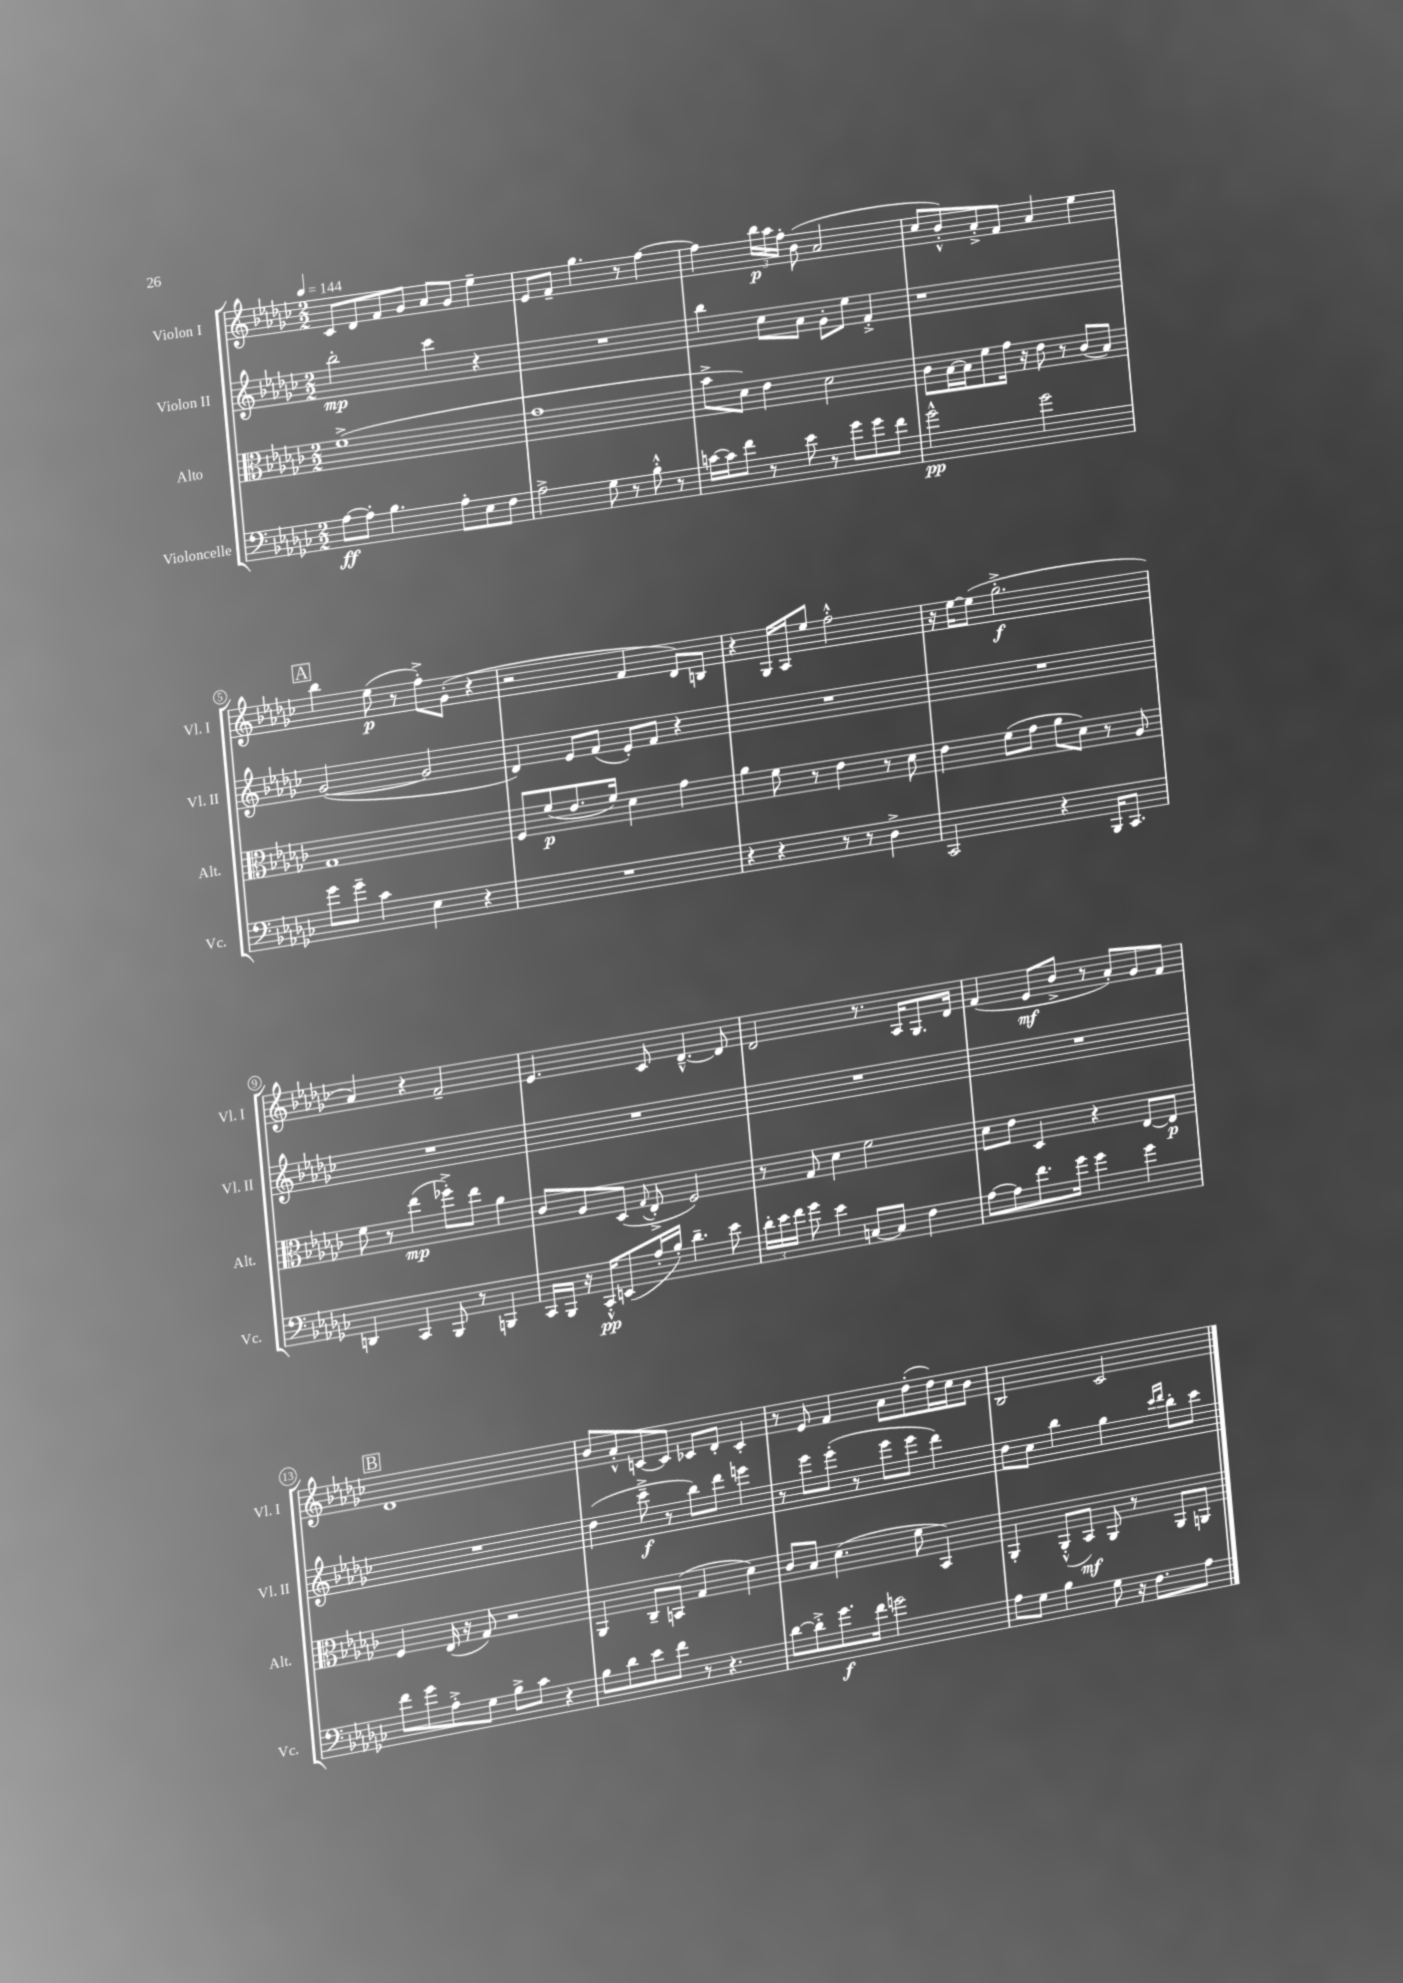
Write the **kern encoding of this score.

**kern	**kern	**kern	**kern
*staff4	*staff3	*staff2	*staff1
*clefF4	*clefC3	*clefG2	*clefG2
*k[b-e-a-d-g-c-]	*k[b-e-a-d-g-c-]	*k[b-e-a-d-g-c-]	*k[b-e-a-d-g-c-]
*M2/2	*M2/2	*M2/2	*M2/2
*MM144	*MM144	*MM144	*MM144
[8A-	(1f^	2bb-'	8c-
8A-']	.	.	8d-
4.B-	.	.	8f
.	.	.	8g-
.	.	4ccc-	8a-
8A-'	.	.	8g-
8E-	.	4r	4ee-~
8F	.	.	.
=	=	=	=
2A-^	1g-	1r	8e-
.	.	.	8f~
.	.	.	4.gg-
8G-	.	.	.
8r	.	.	8r
8B-'^^	.	.	[4ff
8r	.	.	.
=	=	=	=
[16c	8b-^	4bb-	4ff]
16c]	.	.	.
8f	8d-)	.	.
8r	4e-	8cc-	24bb-
.	.	.	24aa-
.	.	.	24ff'
8e-	.	8a-	(8b-
8r	2d-	8g-'	2a-
8g-	.	8ee-	.
8g-	.	4f'^	.
8f	.	.	.
=	=	=	=
2g-^^	8c-	1r	8cc-
.	[16B-	.	8b-'^^)
.	16B-]	.	.
.	8f	.	8a-'^
.	16g-	.	8f
.	16r	.	.
2g-	8e-	.	4a-
.	8r	.	.
.	(8c-	.	4ee-
.	8B-)	.	.
=	=	=	=
8g-	1G-	([2g-	4bb-
8g-~	.	.	.
4c-	.	.	(8ee-
.	.	.	8r
4E-	.	2g-]	8ff'^)
.	.	.	(8g-'
4r	.	.	4r
=	=	=	=
1r	8F	4d-)	2r
.	(8f	.	.
.	8.e-	8e-	.
.	.	(8f	.
.	16f)	.	.
.	4d-	8e-')	4f
.	.	8f	.
.	4g-	4r	8d-)
.	.	.	8B
=	=	=	=
4r	4a-	1r	4r
4r	8f	.	16G-
.	.	.	16A-
.	8r	.	8ee-
8r	4e-	.	2ff'^^
8r	.	.	.
4D-^	8r	.	.
.	8d-	.	.
=	=	=	=
2CC-	4e-	1r	16r
.	.	.	[16ee-
.	.	.	(8ee-]
.	(8f	.	2.gg-'^
.	8g-	.	.
4r	8a-	.	.
.	8d-)	.	.
16BBB-	8r	.	.
8.CC-	.	.	.
.	8A-	.	.
=	=	=	=
4DD	8f	1r	4a-)
.	8r	.	.
4CC-	(4ee-	.	4r
8BBB-	8ff-'^)	.	2f~
8r	8ee-	.	.
4BBB	4a-	.	.
=	=	=	=
16CC-	8c-	1r	4.e-
16BBB-	.	.	.
16r	8A-	.	.
16CC-'^^	.	.	.
(8EE	(8D-	.	.
.	8qqG-	.	.
16A-'	8E-'^	.	8c-
16B-')	.	.	.
4.d-~	2F)	.	[4.d-~^^
8e-	.	.	8d-]
=	=	=	=
24d-'	8r	1r	2d-
24e-	.	.	.
24f	.	.	.
8g-	8G-	.	.
4e-	4d-	.	.
[8C	2f	.	8.r
8C]	.	.	.
.	.	.	16A-
4F	.	.	8.G-
.	.	.	16d-
=	=	=	=
[8A-	8d-	1r	(4f
8A-]	8e-	.	.
8.f	4D-	.	8e-
.	.	.	8b-^
16g-	.	.	.
4g-	4r	.	8r
.	.	.	8a-')
4g-	[8E-	.	8g-
.	8E-]	.	8f
=	=	=	=
8f	4F	1r	1d-
8g-	.	.	.
8A-'^	(16E-	.	.
.	16r	.	.
8G-	8G-)	.	.
8B-^	2r	.	.
8c-	.	.	.
4r	.	.	.
=	=	=	=
8B-	4AA-	(4dd-	8b-
8d-	.	.	8a-'^^
8e-	8C-~	8ccc-~^	[8c
8f	(8BB	8r	8c]
8r	4G-	8bb-)	8c-
4.r	.	8ddd-	8d-'
.	4d-)	4eee	4c-'
=	=	=	=
[8d-	8c-	8r	8r
8d-'^]	8B-	8eee-	8e-
8.g-	(4.d-	(8eee-'	4f
.	.	8r	.
16f	.	.	.
2g	.	8eee-	8a-
.	8f	8eee-	(8dd-'
.	4BB-)	4ddd-)	16dd-)
.	.	.	16cc-
.	.	.	8b-
=	=	=	=
8A-	4AA-'	8dd-	2B-
8G-	.	8cc-	.
4B-	(8AA-'^^	4bb-	.
.	8BB-)	.	.
8G-	8AA-	4gg-	2c-
16r	8r	.	.
8.F	.	.	.
.	.	16qqccc-	.
.	.	16qqddd-	.
.	8AA-	8bb-'	.
8A-	8AA	8ccc-	.
==	==	==	==
*-	*-	*-	*-
